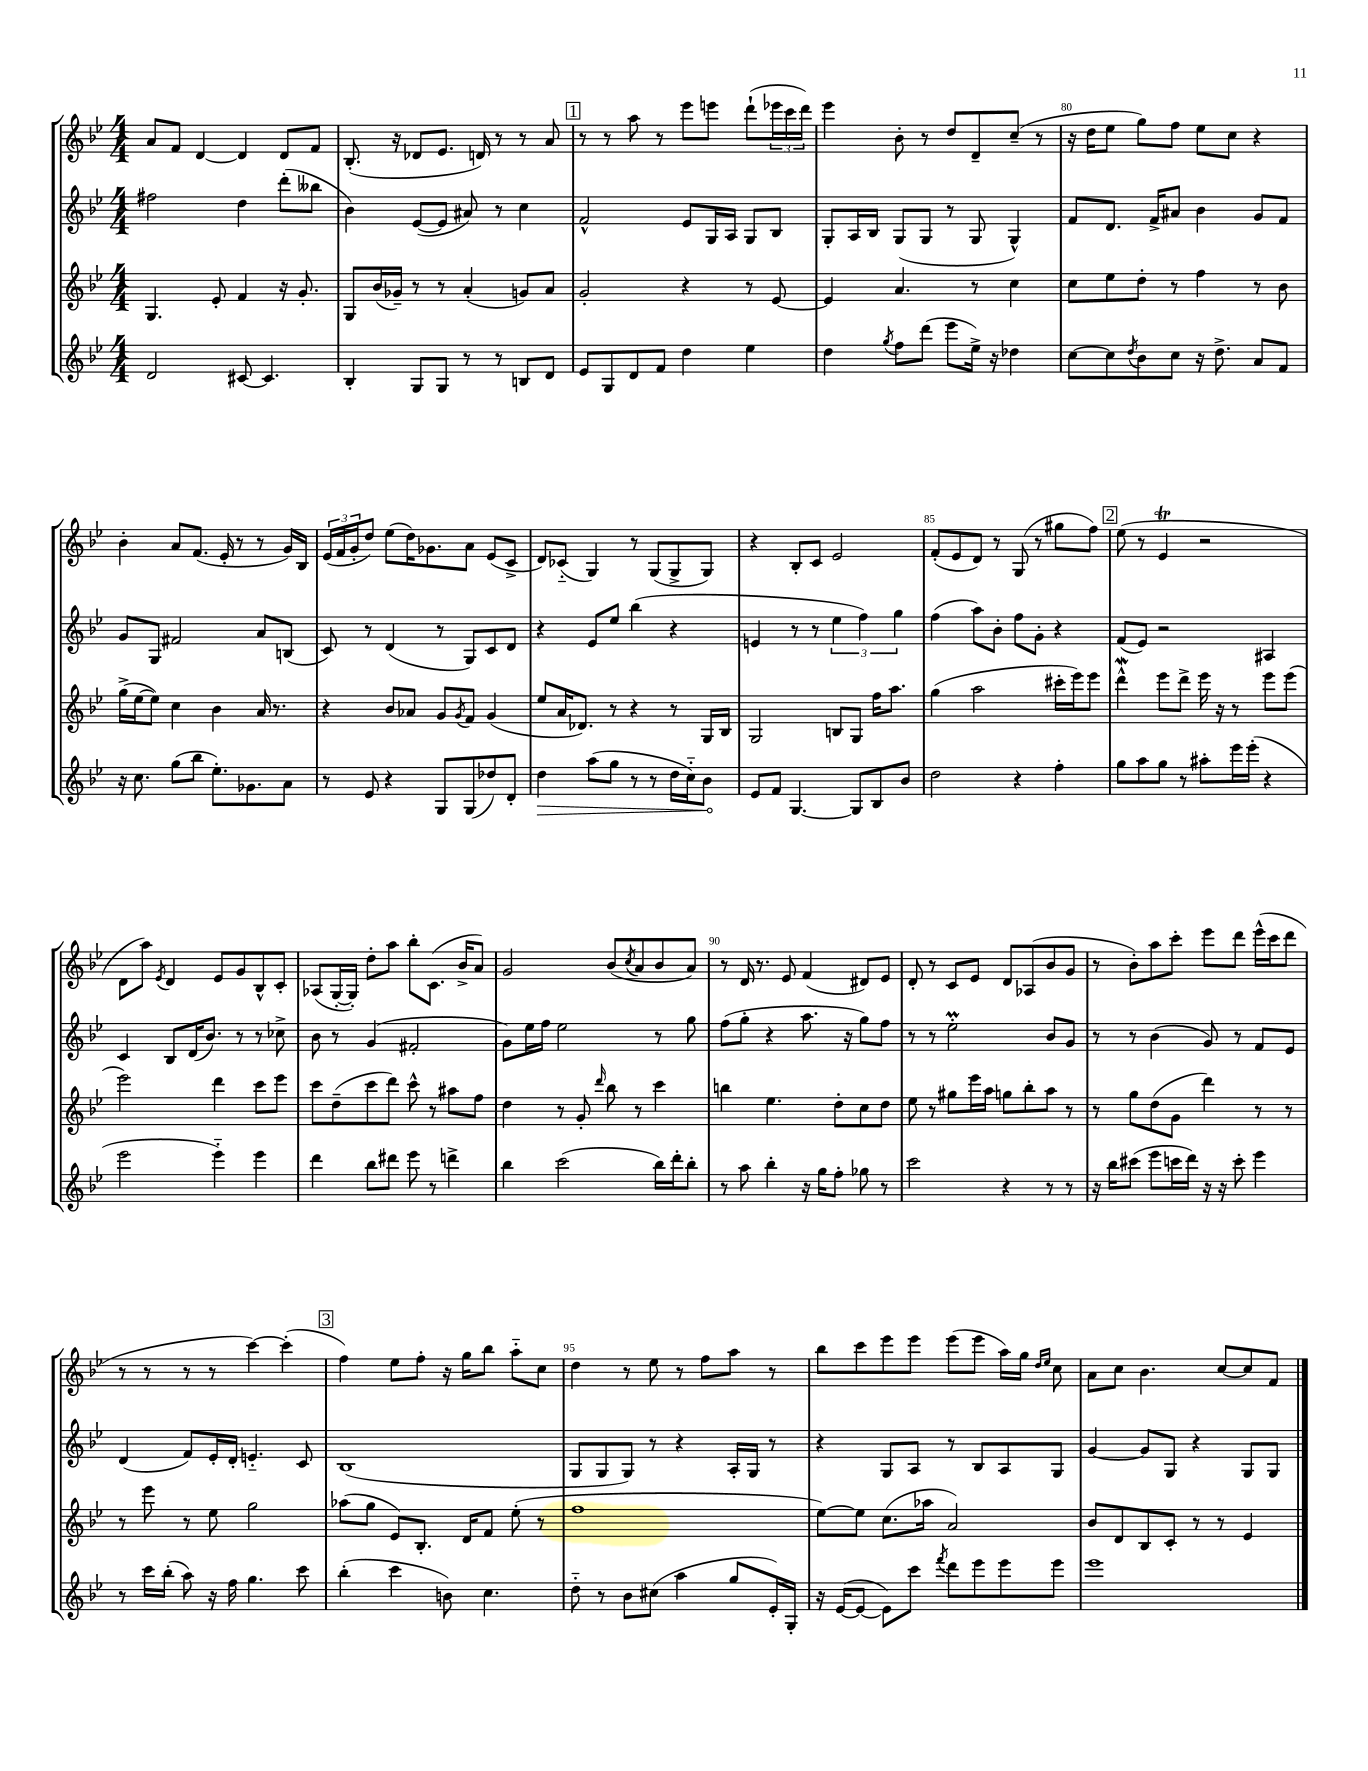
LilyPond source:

<<
\new StaffGroup <<
\new Staff = "s0" {
    \clef treble \key bes \major \numericTimeSignature \time 4/4
    a'8 f'8 d'4~ d'4 d'8 f'8 |
    bes8.-.( r16 des'8 ees'8. d'16) r8 r8 a'8 |
    \mark \markup { \box "1" } r8 r8 a''8 r8 ees'''8 e'''8 d'''8-!( \tuplet 3/2 { ees'''16 c'''16 d'''16) } |
    ees'''4 bes'8-. r8 d''8 d'8-- c''8--( r8 |
    r16 d''16 ees''8 g''8) f''8 ees''8 c''8 r4 |
    bes'4-. a'8 f'8.( ees'16-. r8 r8 g'16) bes16 |
    \tuplet 3/2 { ees'16( f'16 g'16-. } d''8) ees''8( d''16) ges'8. a'8 ees'8( c'8-> |
    d'8) ces'8-_( g4) r8 g8( g8-> g8) |
    r4 bes8-. c'8 ees'2 |
    f'8-.( ees'8 d'8) r8 g8( r8 gis''8 f''8) |
    \mark \markup { \box "2" } ees''8( r8 ees'4\trill r2 |
    d'8 a''8) \acciaccatura { ees'8 } d'4 ees'8 g'8 bes8-^ c'8-. |
    aes8( g16~-. g16-.) d''8-. a''8 bes''8-. c'8.( bes'16-> a'8) |
    g'2 bes'8( \acciaccatura { c''8 } a'8 bes'8 a'8) |
    r8 d'16 r8. ees'8 f'4( dis'8) ees'8 |
    d'8-. r8 c'8 ees'8 d'8 aes8( bes'8 g'8 |
    r8 bes'8-.) a''8 c'''8-. ees'''8 d'''8 ees'''16-^( c'''16 d'''8 |
    r8 r8 r8 r8 c'''4~) c'''4-.( |
    \mark \markup { \box "3" } f''4) ees''8 f''8-. r16 g''16 bes''8 a''8-_ c''8 |
    d''4 r8 ees''8 r8 f''8 a''8 r8 |
    bes''8 c'''8 ees'''8 ees'''8 ees'''8( ees'''8 a''16) g''16 \grace { d''16 ees''16 } c''8 |
    a'8 c''8 bes'4. c''8~ c''8 f'8 \bar "|." |
}
\new Staff = "s1" {
    \clef treble \key bes \major \numericTimeSignature \time 4/4
    fis''2 d''4 d'''8-.( beses''8 |
    bes'4) ees'8~( ees'8 ais'8) r8 c''4 |
    \mark \markup { \box "1" } f'2-^ ees'8 g16 a16 g8 bes8 |
    g8-. a16 bes16 g8( g8 r8 g8 g4-^) |
    f'8 d'8. f'16-> ais'8 bes'4 g'8 f'8 |
    g'8 g8 fis'2 a'8 b8( |
    c'8) r8 d'4( r8 g8) c'8 d'8 |
    r4 ees'8 ees''8 bes''4( r4 |
    e'4 r8 r8 \tuplet 3/2 { ees''4 f''4) g''4 } |
    f''4( a''8) bes'8-. f''8 g'8-. r4 |
    \mark \markup { \box "2" } f'8( ees'8) r2 ais4 |
    c'4 bes8 d'16( bes'8.) r8 r8 ces''8-> |
    bes'8 r8 g'4( fis'2-. |
    g'8) ees''16 f''16 ees''2 r8 g''8 |
    f''8( g''8-. r4 a''8. r16 g''8) f''8 |
    r8 r8 ees''2-.\prall bes'8 g'8 |
    r8 r8 bes'4( g'8) r8 f'8 ees'8 |
    d'4( f'8) ees'16-. d'16-. e'4.-_ c'8 |
    \mark \markup { \box "3" } bes1( |
    g8 g8 g8) r8 r4 a16-. g16 r8 |
    r4 g8 a8 r8 bes8 a8 g8 |
    g'4~ g'8 g8 r4 g8 g8 \bar "|." |
}
\new Staff = "s2" {
    \clef treble \key bes \major \numericTimeSignature \time 4/4
    g4. ees'8-. f'4 r16 g'8.-. |
    g8 bes'16( ges'16--) r8 r8 a'4-.( g'8) a'8 |
    \mark \markup { \box "1" } g'2-. r4 r8 ees'8~ |
    ees'4 a'4. r8 c''4 |
    c''8 ees''8 d''8-. r8 f''4 r8 bes'8 |
    g''16->( ees''16~ ees''8) c''4 bes'4 a'16 r8. |
    r4 bes'8 aes'8 g'8 \acciaccatura { g'8 } f'8 g'4( |
    ees''8 a'16 des'8.) r8 r4 r8 g16 bes16 |
    g2 b8 g8 f''16 a''8. |
    g''4( a''2 cis'''16-. ees'''16) ees'''8 |
    \mark \markup { \box "2" } d'''4-^\mordent ees'''8 d'''8-> ees'''16 r16 r8 ees'''8 ees'''8( |
    ees'''2) d'''4 c'''8 ees'''8 |
    c'''8 d''8--( c'''8 d'''8) c'''8-^ r8 ais''8 f''8 |
    d''4 r8 g'8-. \grace { d'''16 } bes''8 r8 c'''4 |
    b''4 ees''4. d''8-. c''8 d''8 |
    ees''8 r8 gis''8 ees'''16 a''16 g''8 bes''8-. a''8 r8 |
    r8 g''8 d''8( g'8 d'''4) r8 r8 |
    r8 ees'''8 r8 ees''8 g''2 |
    \mark \markup { \box "3" } aes''8( g''8 ees'8) bes8.-. d'16 f'8 ees''8-.( r8 |
    f''1 |
    ees''8~) ees''8 c''8.( aes''16 a'2) |
    bes'8 d'8 bes8 c'8-. r8 r8 ees'4 \bar "|." |
}
\new Staff = "s3" {
    \clef treble \key bes \major \numericTimeSignature \time 4/4
    d'2 cis'8~ cis'4. |
    bes4-. g8 g8 r8 r8 b8 d'8 |
    \mark \markup { \box "1" } ees'8 g8 d'8 f'8 d''4 ees''4 |
    d''4 \acciaccatura { g''8 } f''8 d'''8( ees'''8 ees''16->) r16 des''4 |
    c''8~ c''8 \acciaccatura { d''8 } bes'8 c''8 r16 d''8.-> a'8 f'8 |
    r16 c''8. g''8( bes''8 ees''8.-.) ges'8. a'8 |
    r8 ees'8 r4 g8 g8( des''8) d'8-. |
    \once \override Hairpin.circled-tip = ##t d''4\> a''8( g''8 r8 r8 d''16 c''16-_) bes'8\! |
    ees'8 f'8 g4.~ g8 bes8 bes'8 |
    d''2 r4 f''4-. |
    \mark \markup { \box "2" } g''8 a''8 g''8 r8 ais''8-. ees'''16 ees'''16-.( r4 |
    ees'''2 ees'''4-_) ees'''4 |
    d'''4 bes''8 dis'''8 ees'''8 r8 d'''4-> |
    bes''4 c'''2( bes''16) d'''16-. bes''8-. |
    r8 a''8 bes''4-. r16 g''16 f''8-. ges''8 r8 |
    c'''2 r4 r8 r8 |
    r16 bes''16 cis'''8( ees'''8 c'''16 d'''16) r16 r16 c'''8-. ees'''4 |
    r8 c'''16 bes''16-.( a''8) r16 f''16 g''4. c'''8 |
    \mark \markup { \box "3" } bes''4-.( c'''4 b'8) c''4. |
    d''8-_ r8 bes'8 cis''8( a''4 g''8 ees'16-.) g16-. |
    r16 ees'16~( ees'8~ ees'8) c'''8 \acciaccatura { f'''8 } d'''8 ees'''8 ees'''8 ees'''8 |
    ees'''1 \bar "|." |
}
>>
>>
\layout { \context { \Score currentBarNumber = #76 \override BarNumber.break-visibility = ##(#f #t #t) barNumberVisibility = #(every-nth-bar-number-visible 5) } }
